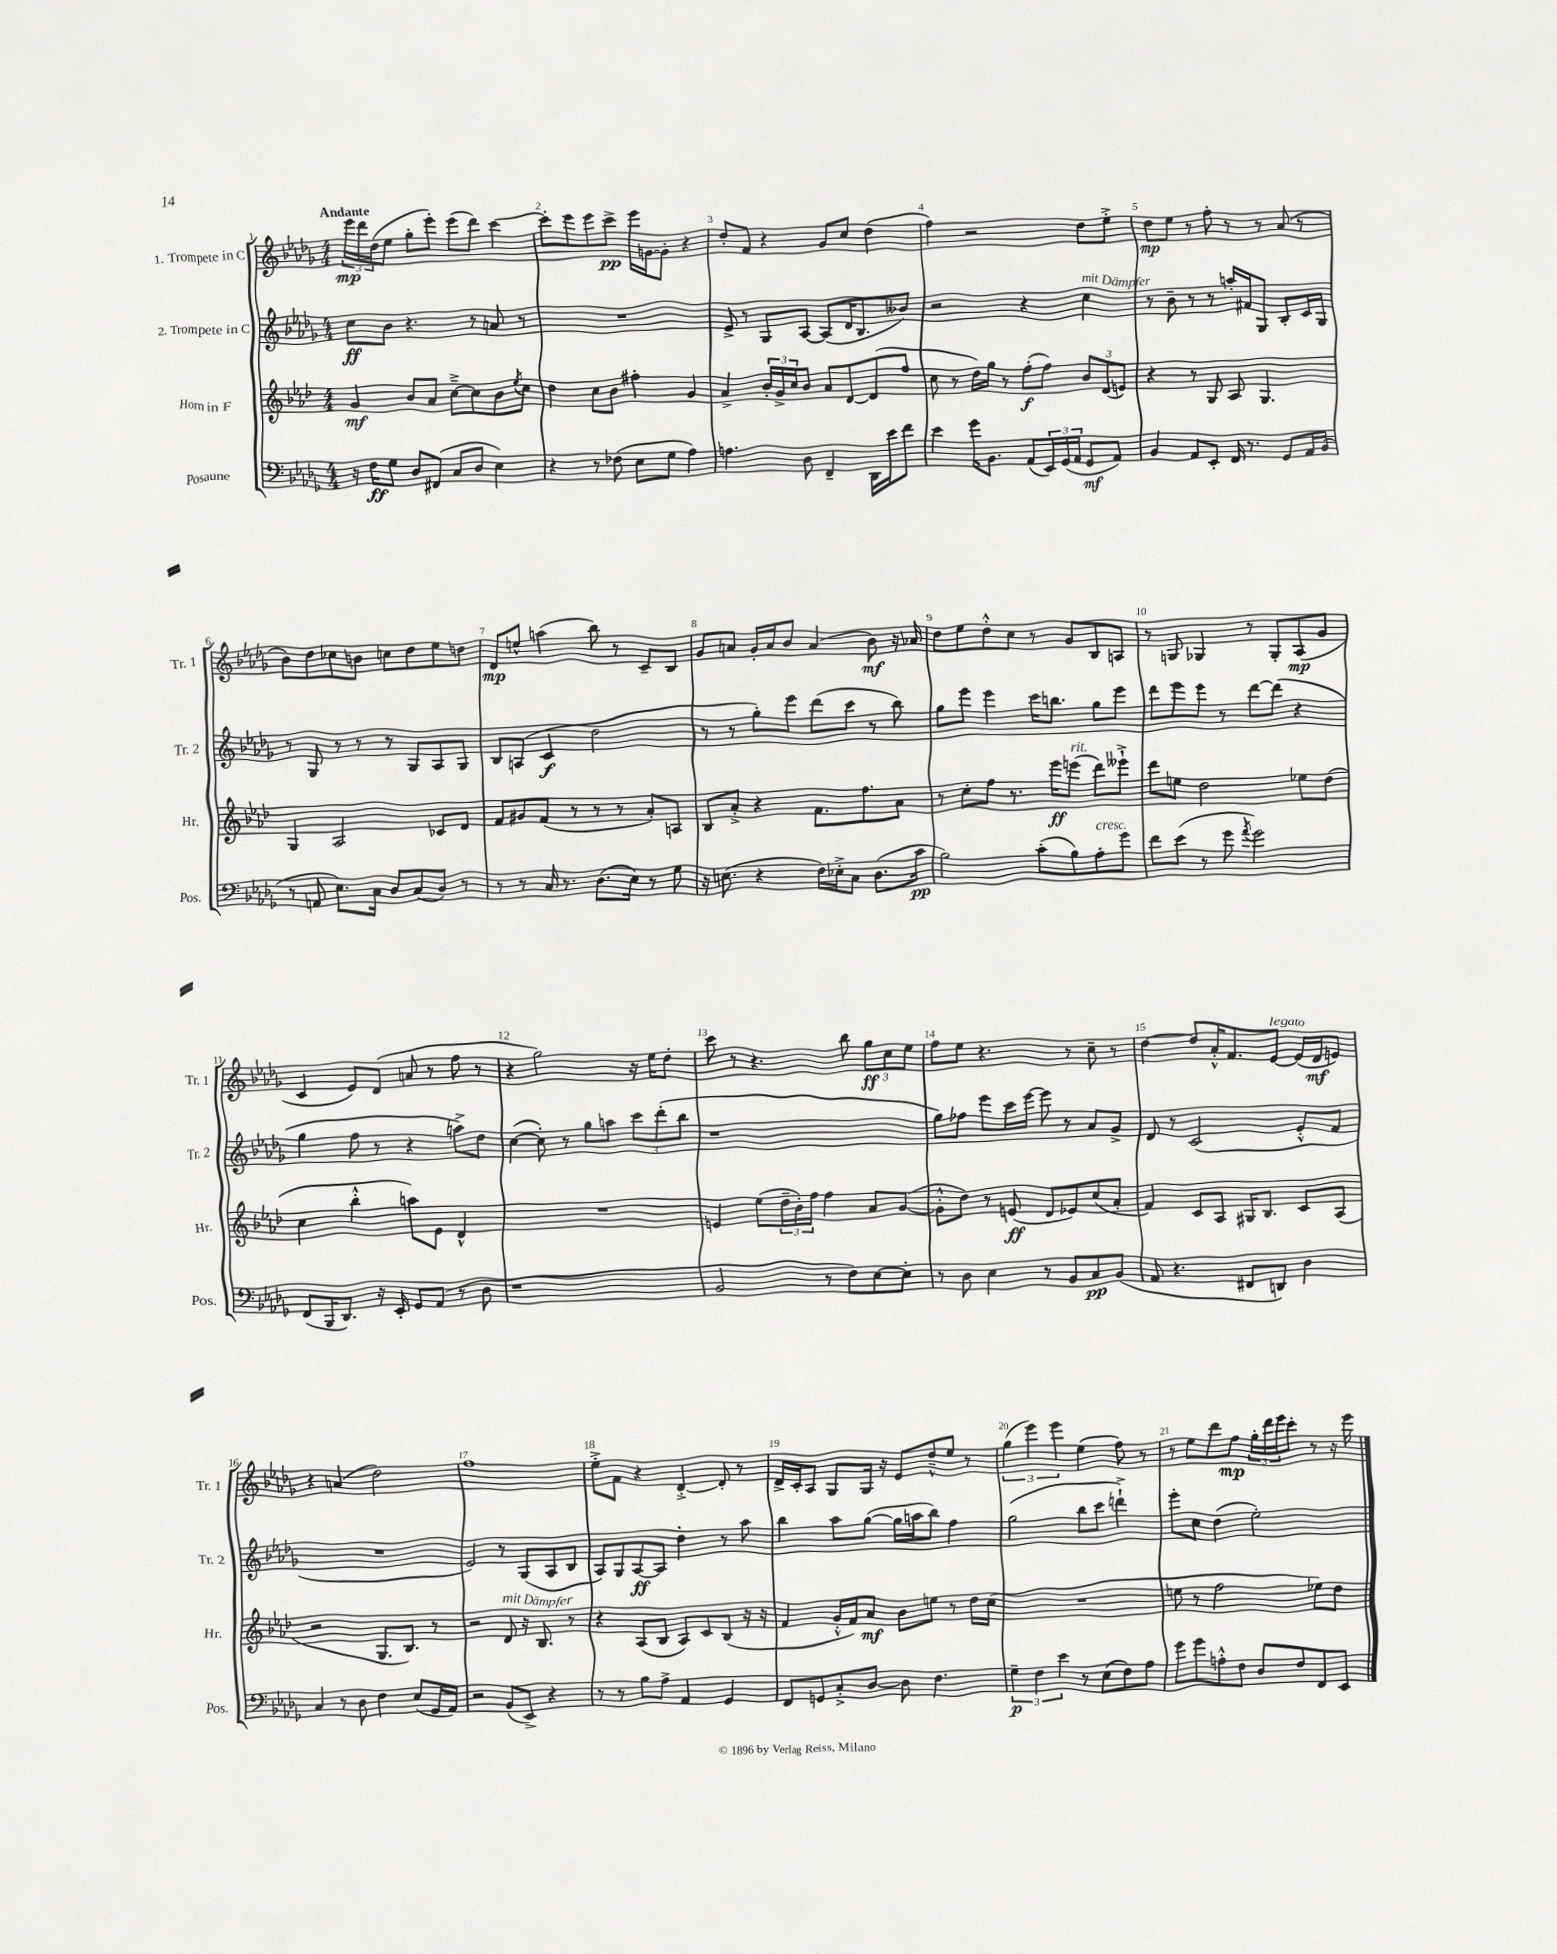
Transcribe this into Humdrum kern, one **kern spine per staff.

**kern	**dynam	**kern	**dynam	**kern	**dynam	**kern	**dynam
*part4	*part4	*part3	*part3	*part2	*part2	*part1	*part1
*staff4	*staff4	*staff3	*staff3	*staff2	*staff2	*staff1	*staff1
*I"Posaune	*	*I"Horn in F	*	*I"2. Trompete in C	*	*I"1. Trompete in C	*
*I'Pos.	*	*I'Hr.	*	*I'Tr. 2	*	*I'Tr. 1	*
*clefF4	*	*clefG2	*	*clefG2	*	*clefG2	*
*k[b-e-a-d-g-]	*	*k[b-e-a-d-]	*	*k[b-e-a-d-g-]	*	*k[b-e-a-d-g-]	*
*M4/4	*	*M4/4	*	*M4/4	*	*M4/4	*
=1	=1	=1	=1	=1	=1	=1	=1
!	!	!	!	!	!	!LO:TX:a:B:t=Andante	!
16r	.	4g/	mf	8cc\L	ff	24eee-\LL	mp
.	.	.	.	.	.	24ddd-\	.
16F\KL	ff	.	.	.	.	.	.
.	.	.	.	.	.	(24dd-\J	.
8G-\J	.	.	.	8b-\J	.	8ee-\J	.
8D-/L	.	8b-/L	.	4.r	.	8gg-'\L	.
(8FF#X/J	.	8a-/J	.	.	.	8eee-'\J)	.
8C/L	.	[8cc~^\L	.	.	.	(8eee-\L	.
8D-/J	.	8cc\]	.	8r	.	8ddd-\J)	.
4E-\)	.	8b-\	.	8an/	.	[4ccc\	.
.	.	8qee-/	.	.	.	.	.
.	.	8cc\J	.	8r	.	.	.
=2	=2	=2	=2	=2	=2	=2	=2
4r	.	4dd-\	.	1r	.	8ccc'\L]	.
.	.	.	.	.	.	8eee-\	.
8r	.	8cc\L	.	.	.	8eee-\	.
(8F-X\	.	8b-\J	.	.	.	8ccc^\J	pp
8E-\L	.	4ff#X'\	.	.	.	16eee-\LL	.
.	.	.	.	.	.	[16gn\J	.
8G-\J	.	.	.	.	.	8g'\J]	.
4A-\)	.	4g/	.	.	.	4r	.
=3	=3	=3	=3	=3	=3	=3	=3
4.An\	.	4a-^/	.	8e-^/	.	8dd-'/L	.
.	.	.	.	8r	.	8f/J	.
.	.	24b-'/LL	.	8G-/L	.	4r	.
.	.	24g^/	.	.	.	.	.
.	.	24cc/J	.	.	.	.	.
8D-\	.	8b-/J	.	[8A-/J	.	.	.
4FF~/	.	8a-/L	.	(8A-/L]	.	8g-/L	.
.	.	[8d-/	.	16d-/K	.	8cc/J	.
.	.	.	.	8.B-/	.	.	.
16DD-\LL	.	(8d-/]	.	.	.	(4dd-\	.
16e-\J	.	.	.	.	.	.	.
8f\J	.	8ff/J	.	8b--X/J)	.	.	.
=4	=4	=4	=4	=4	=4	=4	=4
4e-\	.	8cc\	.	2r	.	4ff\)	.
.	.	8r	.	.	.	.	.
16g-\KL	.	16dd-\LL)	.	.	.	2r	.
8.BB-\J	.	16gg\JJ	.	.	.	.	.
.	.	8r	.	.	.	.	.
(8AA-/L	.	(8ff'\L	f	4r	.	.	.
24EE-/L)	.	8ff\J)	.	.	.	.	.
(24GG-/	.	.	.	.	.	.	.
24AA-/JJ	.	.	.	.	.	.	.
!	!	!	!	!LO:TX:a:i:t=mit Dämpfer	!	!	!
8GG-/L	mf	12b-/L	.	4cc\	.	8dd-\L	.
.	.	(12d-/	.	.	.	.	.
8AA-/J)	.	.	.	.	.	8ee-'^\J	.
.	.	12en/J)	.	.	.	.	.
=5	=5	=5	=5	=5	=5	=5	=5
4BB-/	.	4r	.	8r	.	8dd-\L	mp
.	.	.	.	8b-~\	.	8ee-\J	.
8AA-/L	.	8r	.	8r	.	8r	.
8EE-'/J	.	8G/	.	8r	.	8ff'\	.
16FF/	.	8A-/	.	16aan'/LL	.	8r	.
8.r	.	.	.	16f#X/J	.	.	.
.	.	4.G/	.	8G-/J	.	8r	.
8GG-/L	.	.	.	8B-'/L	.	(8a-/	.
16AA-/L	.	.	.	16c/L	.	8r	.
(16BB-/JJ	.	.	.	16G-/JJ	.	.	.
!!LO:LB:g=z
=6	=6	=6	=6	=6	=6	=6	=6
8r	.	4G/	.	8r	.	8b-\L)	.
8AAn/	.	.	.	8G-/	.	8dd-\	.
8.E-\L)	.	2A-/	.	8r	.	8cc-X\	.
.	.	.	.	8r	.	8bn\J	.
16C\Jk	.	.	.	.	.	.	.
8D-/L	.	.	.	8r	.	8ccn\L	.
(8C/	.	.	.	8G-/L	.	8dd-\	.
8D-/J)	.	8c-X/L	.	8A-/	.	8ee-\	.
8r	.	8d-/J	.	8G-/J	.	8ddn\J	.
=7	=7	=7	=7	=7	=7	=7	=7
8r	.	8f/L	.	8B-/L	.	8d-/L	mp
8r	.	8g#X/	.	(8An/J	.	8een^^/J	.
16C/	.	(8f/J	.	4c/	f	(4aan\	.
8.r	.	.	.	.	.	.	.
.	.	8r	.	.	.	.	.
(8.D-\L	.	8r	.	2dd-\	.	8bb-\)	.
.	.	8r	.	.	.	8r	.
16E-\Jk)	.	.	.	.	.	.	.
8r	.	8a-'/L)	.	.	.	8c~/L	.
8G-\	.	8An/J	.	.	.	8B-/J	.
=8	=8	=8	=8	=8	=8	=8	=8
16r	.	8B-/L	.	8r	.	8g-/L	.
(8.En\	.	.	.	.	.	.	.
.	.	8a-'^/J	.	8r	.	8an/J	.
4r	.	4r	.	8gg-'\L)	.	16g-'/LL	.
.	.	.	.	.	.	16a/J	.
.	.	.	.	8eee-\J	.	8b-/J	.
16F\LL)	.	8.f\L	.	(8ddd-\L	.	(4a/	.
16E-X'^\J	.	.	.	.	.	.	.
8C\J	.	.	.	8ccc\J	.	.	.
.	.	8.ff\	.	.	.	.	.
(8.D-\L	.	.	.	8r	.	8b-\)	mf
.	.	8a-\J	.	8bb-\)	.	16r	.
16c\Jk	pp	.	.	.	.	16a-X/	.
=9	=9	=9	=9	=9	=9	=9	=9
2B-\)	.	8r	.	8gg-\L	.	8dd-\L	.
.	.	8cc'\L	.	8eee-\J	.	8ee-\	.
.	.	8ff\J	.	4eee-\	.	8dd-'^^\	.
.	.	8.r	.	.	.	8cc\J	.
(8c'\L	.	.	.	16ccc\KL	.	8r	.
.	.	16eee-\KL	ff	8.bbn\J	.	.	.
!	!	!LO:TX:a:i:t=rit.	!	!	!	!	!
8B-\)	.	(8eeen\J	.	.	.	8g-/L	.
!LO:TX:a:i:t=cresc.	!	!	!	!	!	!	!
8A-'\	.	8ddd-\L)	.	8gg-\L	.	8B-/	.
8g-\J	.	8eee--X`^\J	.	8eee-\J	.	8An/J	.
=10	=10	=10	=10	=10	=10	=10	=10
8f\L	.	8ddd-\L	.	8ddd-\L	.	8r	.
(8e-\J	.	8een\J	.	8eee-\	.	8Gn/	.
8r	.	2dd-\	.	8eee-\J	.	4G-X/	.
8g-\	.	.	.	8r	.	.	.
8qa-/	.	.	.	.	.	.	.
2g-\)	.	.	.	[8ddd-\L	.	8r	.
.	.	.	.	(8ddd-\J]	.	8G-'/L	.
.	.	8ee-X\L	.	4r	.	(8A-/	mp
.	.	(8dd-\J	.	.	.	8g-/J	.
!!LO:LB:g=z
=11	=11	=11	=11	=11	=11	=11	=11
(8FF/L	.	4cc\	.	4gg-\	.	4c/	.
16BBB-/K	.	.	.	.	.	.	.
8.DD-/J)	.	.	.	.	.	.	.
.	.	4bb-'^^\	.	8ff\	.	8e-/L)	.
16r	.	.	.	8r	.	(8d-/J	.
16EE-'/	.	.	.	.	.	.	.
8GG-/L	.	8aan\L)	.	4r	.	8an/	.
(8AA-/J	.	8e-\J	.	.	.	8r	.
8r	.	4d-^^/	.	8aan^\L)	.	8ff\	.
8D-\	.	.	.	8dd-\J	.	8r	.
=12	=12	=12	=12	=12	=12	=12	=12
1r	.	1r	.	([4cc\	.	4r	.
.	.	.	.	8cc'\])	.	2gg-\)	.
.	.	.	.	8r	.	.	.
.	.	.	.	8gg-\L	.	.	.
.	.	.	.	8aan\J	.	.	.
.	.	.	.	12ccc\L	.	16r	.
.	.	.	.	.	.	16ee-\KL	.
.	.	.	.	(12ddd-'\	.	.	.
.	.	.	.	.	.	8dd-'\J	.
.	.	.	.	12bb-\J	.	.	.
=13	=13	=13	=13	=13	=13	=13	=13
2BB-/	.	4en/	.	1r	.	8ccc\	.
.	.	.	.	.	.	8r	.
.	.	(8ee-\L	.	.	.	4.r	.
.	.	24dd-~\L	.	.	.	.	.
.	.	24b-'\)	.	.	.	.	.
.	.	24ff\JJ	.	.	.	.	.
8r	.	4ff\	.	.	.	.	.
8F\L)	.	.	.	.	.	8bb-\	.
[8E-\	.	8a-/L	.	.	.	12gg-\L	ff
.	.	.	.	.	.	12cc\	.
8E-'\J]	.	([8g/J	.	.	.	.	.
.	.	.	.	.	.	12ee-\J	.
=14	=14	=14	=14	=14	=14	=14	=14
8r	.	8g'^^\L]	.	8gg-\L)	.	8ff\L	.
8D-\	.	8dd-\J)	.	8ff-X\J	.	8ee-\J	.
4E-\	.	8r	.	8eee-\L	.	4.r	.
.	.	(8en/	ff	16ccc\L	.	.	.
.	.	.	.	[16eee-\JJ	.	.	.
8r	.	8d-/L	.	8eee-\]	.	.	.
8BB-/L	.	8e-X/)	.	8r	.	8r	.
8C/	pp	(8cc/	.	8a-/L	.	8cc~\	.
(8BB-/J	.	8a-'/J	.	8g-^/J	.	8r	.
=15	=15	=15	=15	=15	=15	=15	=15
8AA-/	.	4f/)	.	8d-/	.	[4dd-\	.
4.r	.	.	.	8r	.	.	.
.	.	8c/L	.	(2c/	.	8dd-/L]	.
.	.	8A-/J	.	.	.	16a-'^^/K	.
.	.	.	.	.	.	8.f/	.
8FF#X/L	.	16G#X/KL	.	.	.	.	.
.	.	8.B-/J	.	.	.	.	.
!	!	!	!	!	!	!LO:TX:a:i:t=legato	!
8DDn/J)	.	.	.	.	.	[8e-/J	.
4D-\	.	8c/L	.	8e-'^^/L	.	(16e-/LL]	.
.	.	.	.	.	.	16d-/J	mf
.	.	(8A-/J	.	8f/J	.	8en/J)	.
!!LO:LB:g=z
=16	=16	=16	=16	=16	=16	=16	=16
4C/	.	2r	.	1r	.	4r	.
8r	.	.	.	.	.	(4an/	.
8D-\	.	.	.	.	.	.	.
4F\	.	8.G/L	.	.	.	2dd-\)	.
.	.	8.B-/J)	.	.	.	.	.
(8E-/L	.	.	.	.	.	.	.
16GG-/L	.	8r	.	.	.	.	.
16AA-/JJ)	.	.	.	.	.	.	.
=17	=17	=17	=17	=17	=17	=17	=17
2r	.	2r	.	2e-/)	.	1ff	.
!	!	!LO:TX:a:i:t=mit Dämpfer	!	!	!	!	!
(8BB-/L	.	8d-/	.	8r	.	.	.
8EE-^/J)	.	16r	.	(8G-/L	.	.	.
.	.	8.B-/	.	.	.	.	.
4r	.	.	.	8A-/	.	.	.
.	.	8r	.	8B-/J	.	.	.
=18	=18	=18	=18	=18	=18	=18	=18
8r	.	4r	.	8A-/L)	.	8ee-'^\L	.
8r	.	.	.	8G-/	.	8f\J	.
8B-\L	.	(8A-/L	.	[8A-/	ff	4r	.
8A-^\J	.	8B-/J	.	8A-/J]	.	.	.
4AA-/	.	8A-/L)	.	4dd-'\	.	[4d-'^/	.
.	.	8c/	.	.	.	.	.
4GG-/	.	(8B-/J	.	8r	.	8d-'/]	.
.	.	16r	.	8aa-\	.	8r	.
.	.	16r	.	.	.	.	.
=19	=19	=19	=19	=19	=19	=19	=19
8FF/L	.	4f/	.	4bb-\	.	16d-^/LL	.
.	.	.	.	.	.	16c'/J	.
8GGn/	.	.	.	.	.	8A-/J	.
8C'^/	.	16g'^^/LL	.	8aa-\L	.	8G-/L	.
.	.	16f/J)	.	.	.	.	.
[8D-/J	.	8a-/J	mf	([8gg-\J	.	16G-/Jk	.
.	.	.	.	.	.	16r	.
8D-\]	.	8b-\L	.	16gg-\LL]	.	8e-/L	.
.	.	.	.	16aan\J	.	.	.
4.F\	.	8een\J	.	8bb-\J)	.	8dd-~^^/	.
.	.	8r	.	4ff\	.	8ee-/J	.
.	.	16dd-\LL	.	.	.	8r	.
.	.	(16cc\JJ	.	.	.	.	.
=20	=20	=20	=20	=20	=20	=20	=20
6G-~\	p	1r	.	(2gg-\	.	(6gg-\	.
6F\	.	.	.	.	.	6eee-\)	.
6e-\	.	.	.	.	.	6eee-\	.
8r	.	.	.	8bb-\L	.	(4ee-\	.
(8E-\L	.	.	.	8ccc\J	.	.	.
8F\)	.	.	.	4dddn`^\)	.	8ff\)	.
8A-\J	.	.	.	.	.	8r	.
=21	=21	=21	=21	=21	=21	=21	=21
8g-\L	.	8een\	.	8eee-'\L	.	8r	.
8g-\	.	8r	.	8cc\J	.	8ee-\L	.
8An'^^\	.	2ff\	.	(4dd-\	.	8ddd-\	.
8F\J	.	.	.	.	.	8ff\J	mp
8D-/L	.	.	.	2ee-'\)	.	24gg-'\LL	.
.	.	.	.	.	.	24ddd-\	.
.	.	.	.	.	.	24eee-\J	.
8F/	.	.	.	.	.	8ccc'\J	.
8FF/	.	8ee-X\L)	.	.	.	8r	.
8EE-/J	.	8dd-\J	.	.	.	16r	.
.	.	.	.	.	.	16eee-\	.
==	==	==	==	==	==	==	==
*-	*-	*-	*-	*-	*-	*-	*-
